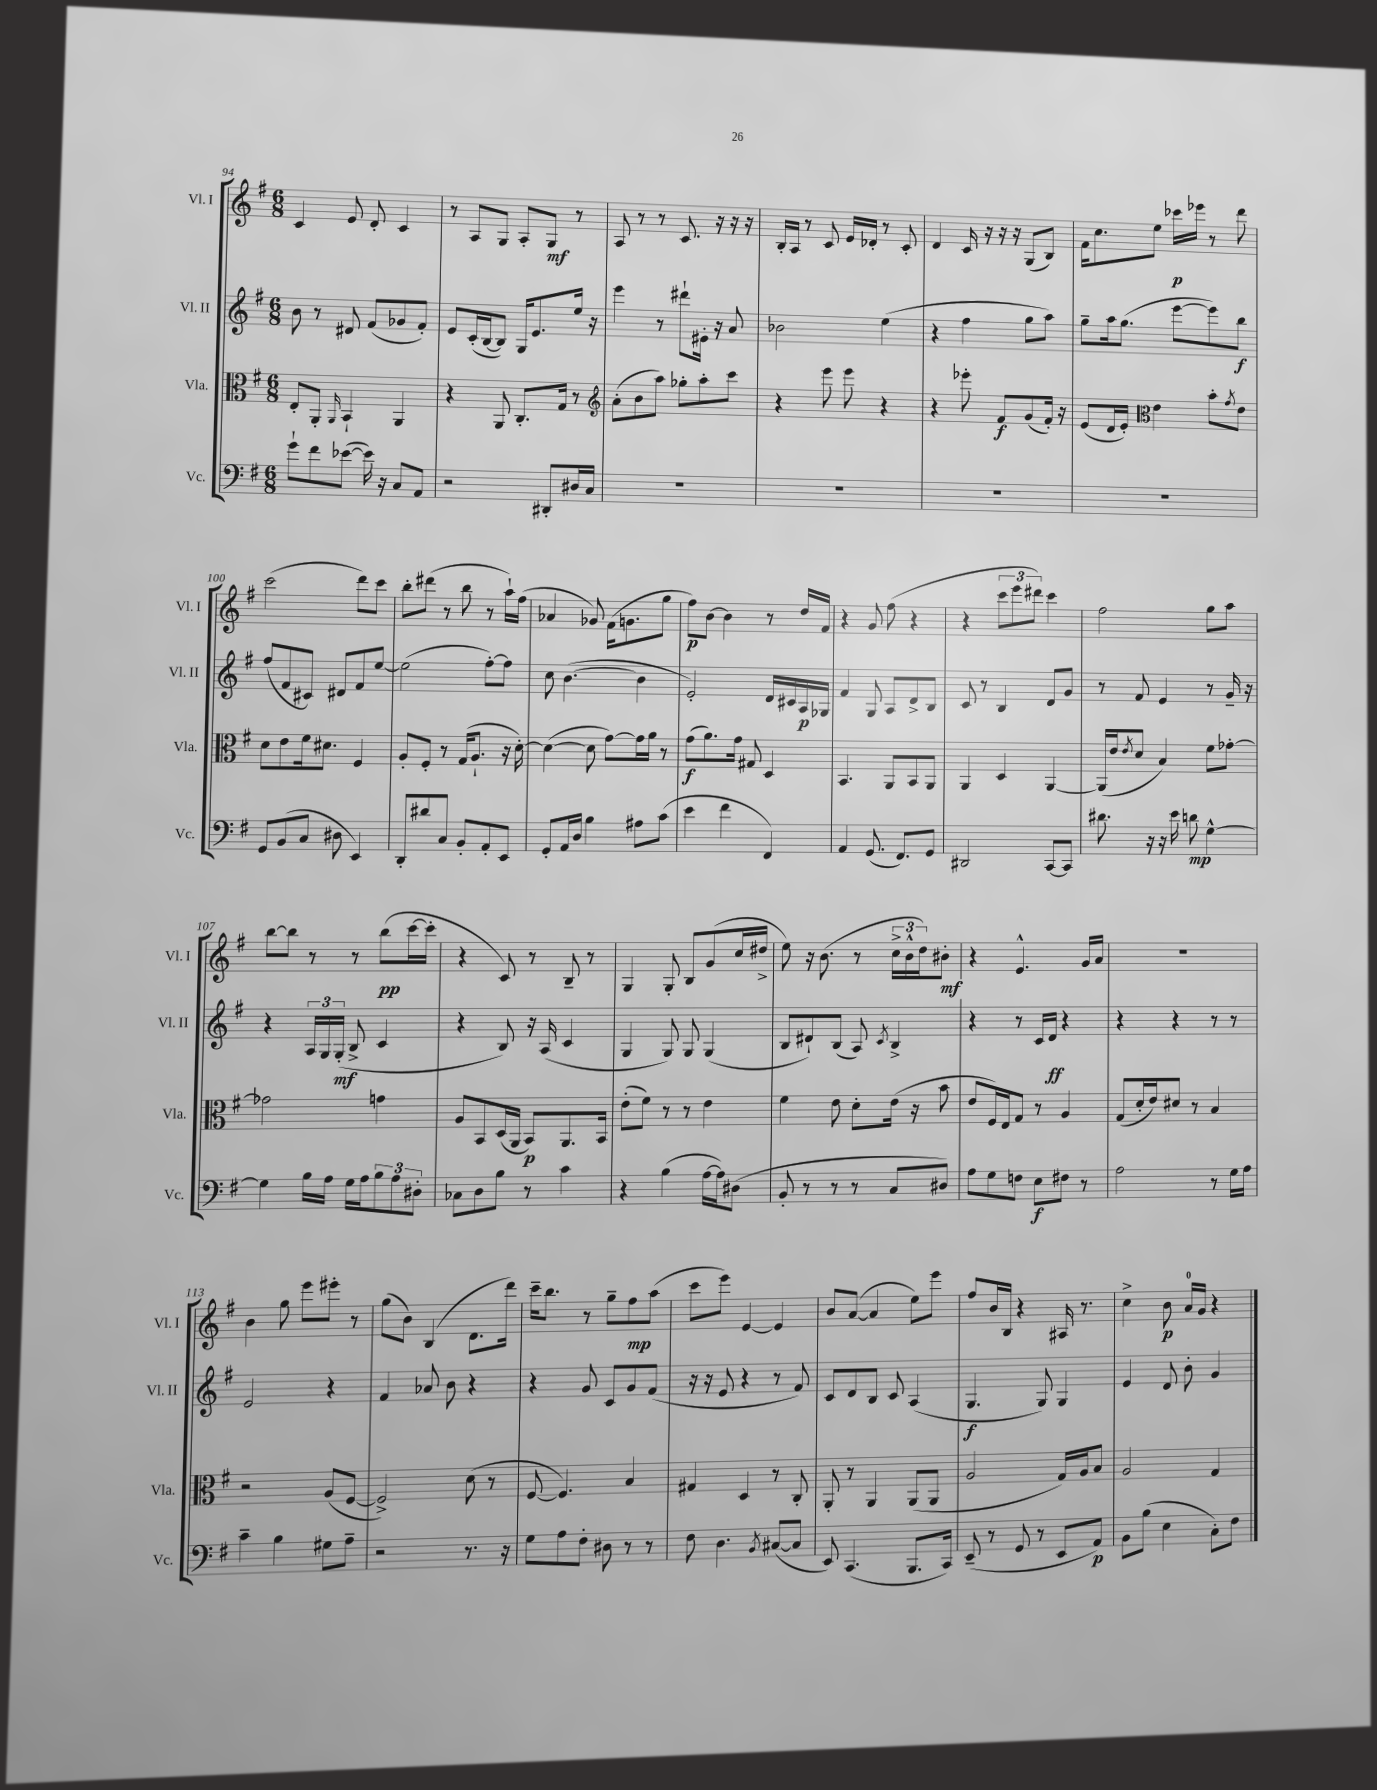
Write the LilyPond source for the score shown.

<<
\new StaffGroup <<
\new Staff = "s0" \with { instrumentName = "Vl. I" shortInstrumentName = "Vl. I" } {
    \clef treble \key g \major \numericTimeSignature \time 6/8
    c'4 e'8 d'8-. c'4 |
    r8 a8 g8 a8-. g8\mf r8 |
    a8 r8 r8 c'8. r16 r16 r16 |
    b16-. a16 r8 c'8 e'16 des'16-. r8 c'8-. |
    d'4 c'16 r16 r16 r16 g8( b8) |
    fis'16 c''8. e''8 ces'''16\p ees'''16 r8 d'''8 |
    c'''2( d'''8) c'''8 |
    b''8-. dis'''8( r8 b''8 r8 a''16-!) fis''16( |
    aes'4 ges'8) fis'16( g'8. g''8 |
    fis''8\p) b'8~ b'4 r8 d''16 fis'16 |
    r4 g'8 fis''8( r4 |
    r4 \tuplet 3/2 { c'''8 e'''8 dis'''8) } c'''4 |
    fis''2 g''8 a''8 |
    b''8~ b''8 r8 r8 b''8\pp( c'''16~ c'''16-. |
    r4 c'8) r8 b8-- r8 |
    g4 g8-. b8 g'8( c''16 dis''16-> |
    e''8) r16 b'8.( r8 \tuplet 3/2 { c''16-> b'16-^ d''16) } bis'8-.\mf |
    r4 e'4.-^ g'16 a'16 |
    R2. |
    b'4 g''8 e'''8 eis'''8-. r8 |
    g''8( b'8) b4( d'8. d'''16) |
    c'''16-- b''8. r8 g''8-- fis''8\mp a''8( |
    c'''8 e'''8) e'4~ e'4 |
    b'8 a'8~( a'4 e''8) e'''8 |
    fis''8 b'16 b16 r4 ais16 r8. |
    c''4-> b'8\p a'16-0 g'16 r4 \bar "|." |
}
\new Staff = "s1" \with { instrumentName = "Vl. II" shortInstrumentName = "Vl. II" } {
    \clef treble \key g \major \numericTimeSignature \time 6/8
    b'8 r8 dis'8 fis'8( ges'8 fis'8-.) |
    e'8 c'16-.( b16~ b8) g16 e'8. e''16 r16 |
    e'''4 r8 dis'''8-! eis'16-. r16 a'8 |
    bes'2 e''4( |
    r4 fis''4 g''8 a''8) |
    g''8-- a''16 g''8.( e'''8~ e'''8) b''8\f |
    fis''8( fis'8 cis'8) dis'8 fis'8 e''8~ |
    e''2( fis''8~-.) fis''8 |
    c''8 b'4.~( b'4 |
    e'2-.) d'16 cis'16 a16\p ges16 |
    fis'4 g8 a8 d'8-> b8 |
    c'8 r8 b4 d'8 g'8 |
    r8 fis'8 e'4 r8 g'16-- r16 |
    r4 \tuplet 3/2 { a16 g16 g16-.\mf( } b8-> c'4 |
    r4 b8) r16 a16( c'4 |
    g4 g8) g8 g4( |
    b8 dis'8-!) b8( a8) \acciaccatura { c'8 } b4-> |
    r4 r8 c'16 d'16\ff r4 |
    r4 r4 r8 r8 |
    e'2 r4 |
    fis'4 aes'8 b'8 r4 |
    r4 g'8 c'8 g'8 fis'8( |
    r16 r16 e'8 r4 r8 fis'8) |
    c'8 d'8 b8 c'8 a4( |
    g4.\f g8) g4 |
    e'4 d'8 b'8-. g'4 \bar "|." |
}
\new Staff = "s2" \with { instrumentName = "Vla." shortInstrumentName = "Vla." } {
    \clef alto \key g \major \numericTimeSignature \time 6/8
    e8-. a,8-. \grace { a,16 } b,4-! a,4 |
    r4 a,8 c8.-. g16 r8 |
    \clef treble a'8-.( b'8 a''8) ges''8-. a''8-. c'''8 |
    r4 e'''8 e'''8 r4 |
    r4 ees'''8-. fis'8\f g'8( fis'16-.) r16 |
    e'8( d'16 e'16-.) \clef alto e'4 b'8-. \acciaccatura { g'8 } e'8 |
    d'8 e'8 fis'16 dis'8. fis4 |
    a8-. fis8-. r8 g16( a8.-! r16 d'16~-.) |
    d'4~( d'8 g'8~) g'16 a'16 r8 |
    g'8\f( a'8.) g'16 gis8 d4 |
    b,4. a,8 b,8 a,8 |
    a,4 d4 a,4~ |
    a,16( e'16 \acciaccatura { e'8 } d'8 b4) fis'8 ges'8~-. |
    ges'2 g'4 |
    a8 b,8 d16( a,16 b,8\p) a,8. b,16 |
    e'8-.( fis'8) r8 r8 e'4 |
    fis'4 e'8 d'8-. e'16( r16 b'8 |
    e'8 fis16) e16 g8 r8 a4 |
    g8( d'16-. e'16) dis'8 r8 b4 |
    r2 a8( fis8~ |
    fis2->) d'8( r8 |
    fis8~ fis4.) b4 |
    gis4 d4 r8 c8-. |
    a,8-. r8 a,4 a,8( a,8 |
    a2 g16) a16 b8 |
    a2 g4 \bar "|." |
}
\new Staff = "s3" \with { instrumentName = "Vc." shortInstrumentName = "Vc." } {
    \clef bass \key g \major \numericTimeSignature \time 6/8
    g'8-! fis'8 ees'8~( ees'16) r16 c8 a,8 |
    r2 dis,8-. dis16 c16 |
    R2. |
    R2. |
    R2. |
    R2. |
    g,8 b,8( c8 dis8 e,4) |
    d,8-. dis'8 c8 b,8-. a,8-. e,8 |
    g,8-. a,16 d16 b4 ais8 c'8( |
    e'4 fis'4 fis,4) |
    a,4 g,8.( fis,8.) g,8 |
    dis,2 c,8~ c,8 |
    dis'8. r16 r16 e'16 d'8\mp g4~-^ |
    g4 b16 a16 g16 a16 \tuplet 3/2 { b8 a8 dis8-. } |
    ces8 d8 b8 r8 c'4 |
    r4 b4( a16~ a16) dis8( |
    b,8-. r8 r8 r8 c8 dis8) |
    a8 g8 f8 e8\f fis8 r8 |
    a2 r8 g16 a16 |
    c'4-- b4 gis8 a8-- |
    r2 r8. r16 |
    g8 a8 fis8-. dis8 r8 r8 |
    fis8 d4. \acciaccatura { b,8 } cis8~( cis8 |
    e,8) c,4.( b,,8. c,16) |
    e,8--( r8 g,8 r8 e,8 a,8\p) |
    b,8 b8( e4 c8-.) fis8 \bar "|." |
}
>>
>>
\layout { \context { \Score currentBarNumber = #94 } }
